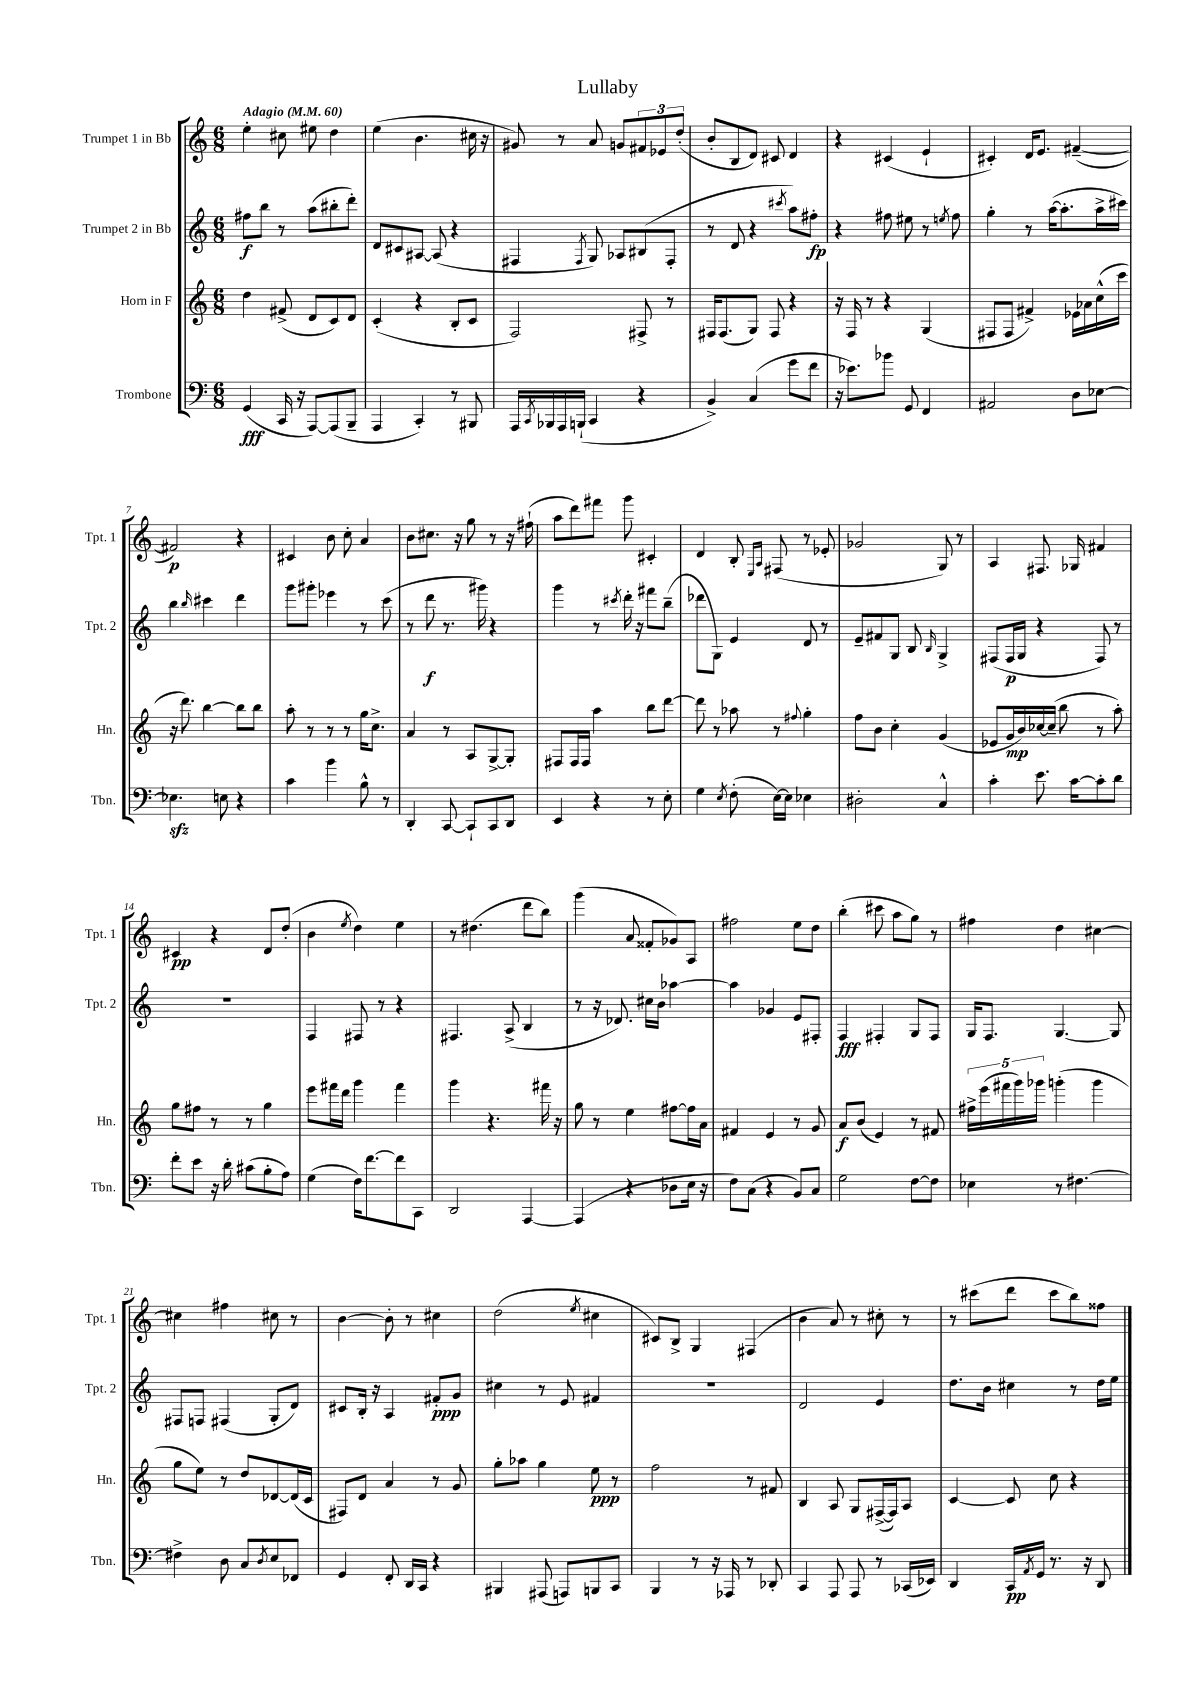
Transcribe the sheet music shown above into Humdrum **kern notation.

**kern	**kern	**kern	**kern
*staff4	*staff3	*staff2	*staff1
*clefF4	*clefG2	*clefG2	*clefG2
*k[]	*k[]	*k[]	*k[]
*M6/8	*M6/8	*M6/8	*M6/8
*MM60	*MM60	*MM60	*MM60
(4GG/	4dd\	8ff#\L	4ee'\
.	.	8bb\J	.
16CC/	(8f#^/	8r	8cc#\
16r	.	.	.
[8AAA/L)	8d/L	(8aa\L	8ee#\
(8AAA/]	8c/)	8bb#'\	4dd\
8BBB~/J	8d/J	8ddd'\J)	.
=	=	=	=
4AAA/	(4c'/	8d/L	(4ee\
.	.	8c#/	.
4CC'/)	4r	[8A#/J	4.b\
.	.	(8A#/]	.
8r	8B'/L	4r	.
8BBB#/	8c/J	.	16cc#\
.	.	.	16r
=	=	=	=
16AAA/LL	2F/)	4F#/	8g#/)
8qCC/	.	.	.
16BBB-/	.	.	.
16AAA/	.	.	8r
(16BBB`/JJ	.	.	.
.	.	8qF#/	.
4CC/	.	8G/)	8a/
.	.	8A-/L	8g/L
4r	8F#^/	(8B#/	12f#/
.	.	.	12e-/
.	8r	8F#'/J	.
.	.	.	(12dd'/J
=	=	=	=
4BB^/)	16F#/LK	8r	8b'/L
.	(8.F#/	.	.
.	.	8d/	8B/
(4C/	8G/J)	4r	8d/J)
.	8F#/	.	8c#/
.	.	8qccc#/	.
8g\L	4r	8aa\L)	4d/
8f\J	.	8ff#'\J	.
=	=	=	=
16r	16r	4r	4r
8.e-\L)	16F/	.	.
.	8r	.	.
8b-\J	4r	8ff#\	(4c#/
8GG/	.	8ee#\	.
4FF/	(4G/	8r	4e`/
.	.	8qee/	.
.	.	8ff#\	.
=	=	=	=
2AA#/	8F#/L	4gg'\	4c#'/)
.	8F#/J	.	.
.	4f#^/)	8r	16d/LK
.	.	.	8.e/J
.	.	([16aa\LK	.
.	.	8.aa'\]	.
8D\L	16e-\LL	.	([4f#~/
.	16a-\	.	.
[8E-\J	(16cc^^\	16aa^\L	.
.	16ccc\JJ	16ccc#\JJ)	.
=	=	=	=
4.E-\]	16r	4bb\	2f#/])
.	8.ddd\)	.	.
.	.	16qqbb/	.
.	[4bb\	4ccc#\	.
8E\	.	.	.
4r	8bb\]L	4ddd\	4r
.	8bb\J	.	.
=	=	=	=
4c\	8aa'\	8ggg\L	4c#/
.	8r	8ggg#'\J	.
4b\	8r	4eee-\	8b\
.	8r	.	8cc'\
8B^^\	16gg\LK	8r	4a/
.	8.cc^\J	.	.
8r	.	(8ccc\	.
=	=	=	=
4DD'/	4a/	8r	8b\L
.	.	8ddd\	8.cc#\J
[8CC/	8r	8.r	.
.	.	.	16r
8CC`/]L	8A/L	.	8gg\
.	.	16ggg#\)	.
8CC/	[8G^/	4r	8r
8DD/J	8G'/]J	.	16r
.	.	.	(16ff#`\
=	=	=	=
4EE/	8F#/L	4ggg\	8aa\L
.	16F#/L	.	8ddd\)
.	16F#/JJ	.	.
4r	4aa\	8r	8fff#\J
.	.	8qccc#/	.
.	.	16ddd'\	8ggg\
.	.	16r	.
8r	8bb\L	8fff#\L	4c#'/
8E'\	[8ddd\J	(8bb~\J	.
=	=	=	=
4G\	8ddd\]	8ddd-\L	4d/
.	8r	8G\J)	.
8qE/	.	.	.
(8F'\	8aa-\	4e/	8B'/
.	.	.	16qqE/LL
.	.	.	16qqA/JJ
[16E\LL)	8r	.	(8F#/
16E\]JJ	.	.	.
.	8qqff#/	.	.
4E-\	4gg'\	8d/	8r
.	.	8r	8e-'/
=	=	=	=
2D#'\	8ff\L	8e~/L	2g-/
.	8b\J	8f#/	.
.	4cc'\	8G/J	.
.	.	8B/	.
.	.	16qqB/	.
4C^^/	(4g/	4G^/	8G/)
.	.	.	8r
=	=	=	=
4c'\	8e-/L	(8F#/L	4A/
.	16g/L	16F#/L	.
.	16b/)	16G/JJ	.
8.e\	[16cc-/	4r	8.F#/
.	(16cc-~/]JJ	.	.
.	8bb\	.	.
[16c\LK	.	.	16G-/
8c'\]	8r	8F#/)	4f#/
8d\J	8aa'\)	8r	.
=	=	=	=
8f'\L	8gg\L	2.r	4c#/
8e\J	8ff#\J	.	.
16r	8r	.	4r
16d'\	.	.	.
(8c#\L	8r	.	.
8B'\	4gg\	.	8d/L
8A\J)	.	.	(8dd'/J
=	=	=	=
(4G\	8eee\L	4F/	4b\
.	16fff#\L	.	.
.	16ddd\JJ	.	.
.	.	.	8qee/
16F\LK)	4ggg\	8F#/	4dd\)
[8.f\	.	.	.
.	.	8r	.
8f\]	4fff#\	4r	4ee\
8CC\J	.	.	.
=	=	=	=
2DD/	4ggg\	4.F#/	8r
.	.	.	(4.dd#\
.	4.r	.	.
.	.	(8A^/	.
[4AAA/	.	4B/	8ddd\L
.	16fff#\	.	8bb\J)
.	16r	.	.
=	=	=	=
(4AAA/]	8gg\	8r	(4ggg\
.	8r	16r	.
.	.	8.d-/)	.
4r	4ee\	.	8a/
.	.	16cc#\LL	8f##'/L
.	.	16b\JJ	.
8D-\L	[8ff#\L	[4aa-\	8g-/)
16E\Jk	16ff#\]L	.	8A/J
16r	16a\JJ	.	.
=	=	=	=
8F\L)	4f#/	4aa-\]	2ff#\
(8C\J	.	.	.
4r	4e/	4g-/	.
8BB/L)	8r	8e/L	8ee\L
8C/J	8g/	8F#'/J	8dd\J
=	=	=	=
2G\	8a/L	4F/	(4bb'\
.	(8b/J	.	.
.	4e/)	4F#'/	8ccc#\
.	.	.	8aa\L
[8F\L	8r	8G/L	8gg\J)
8F\]J	8f#/	8F#/J	8r
=	=	=	=
4E-\	20ff#^\LL	16G/LK	4ff#\
.	(20eee\	.	.
.	.	8.F/J	.
.	20fff#\	.	.
.	20ggg\)	.	.
.	20ggg-\JJ	.	.
8r	(4ggg'\	[4.G/	4dd\
[4.F#\	.	.	.
.	4ggg\	.	[4cc#\
.	.	8G/]	.
=	=	=	=
4F#^\]	8gg\L	8F#/L	4cc#\]
.	8ee\J)	8F/J	.
8D\	8r	(4F#/	4ff#\
8C/L	8dd/L	.	.
8qD/	.	.	.
8E/	[8d-/	8G'/L	8cc#\
8FF-/J	(16d-/]L	8d/J)	8r
.	16c/JJ	.	.
=	=	=	=
4GG/	8F#/L)	8c#/L	[4b\
.	8d/J	16B'/Jk	.
.	.	16r	.
8FF'/	4a/	4A/	8b'\]
16DD/LL	.	.	8r
16CC/JJ	.	.	.
4r	8r	8f#'/L	4cc#\
.	8g/	8g/J	.
=	=	=	=
4BBB#/	8gg'\L	4cc#\	(2dd\
.	8aa-\J	.	.
(8AAA#/	4gg\	8r	.
8AAA/L)	.	8e/	.
.	.	.	8qee/
8BBB/	8ee\	4f#/	4cc#\
8CC/J	8r	.	.
=	=	=	=
4BBB/	2ff\	2.r	8c#/L)
.	.	.	8B^/J
8r	.	.	4G/
16r	.	.	.
16AAA-/	.	.	.
8r	8r	.	(4F#/
8DD-'/	8f#/	.	.
=	=	=	=
4CC/	4B/	2d/	4b\
8AAA/	8A/	.	8a/)
8AAA/	8G/L	.	8r
8r	([16F#^/L	4e/	8cc#'\
.	16F#/]J)	.	.
(16CC-/LL	8A/J	.	8r
16EE-/JJ)	.	.	.
=	=	=	=
4DD/	[4c/	8.dd\L	8r
.	.	.	(8ccc#\L
.	.	16b\Jk	.
16CC/LL	8c/]	4cc#\	8ddd\J
8qAA/	.	.	.
16GG/JJ	.	.	.
8.r	8cc\	.	8ccc#\L
.	4r	8r	8bb\)
16r	.	.	.
8DD/	.	16dd\LL	8ff##\J
.	.	16ee\JJ	.
==	==	==	==
*-	*-	*-	*-
